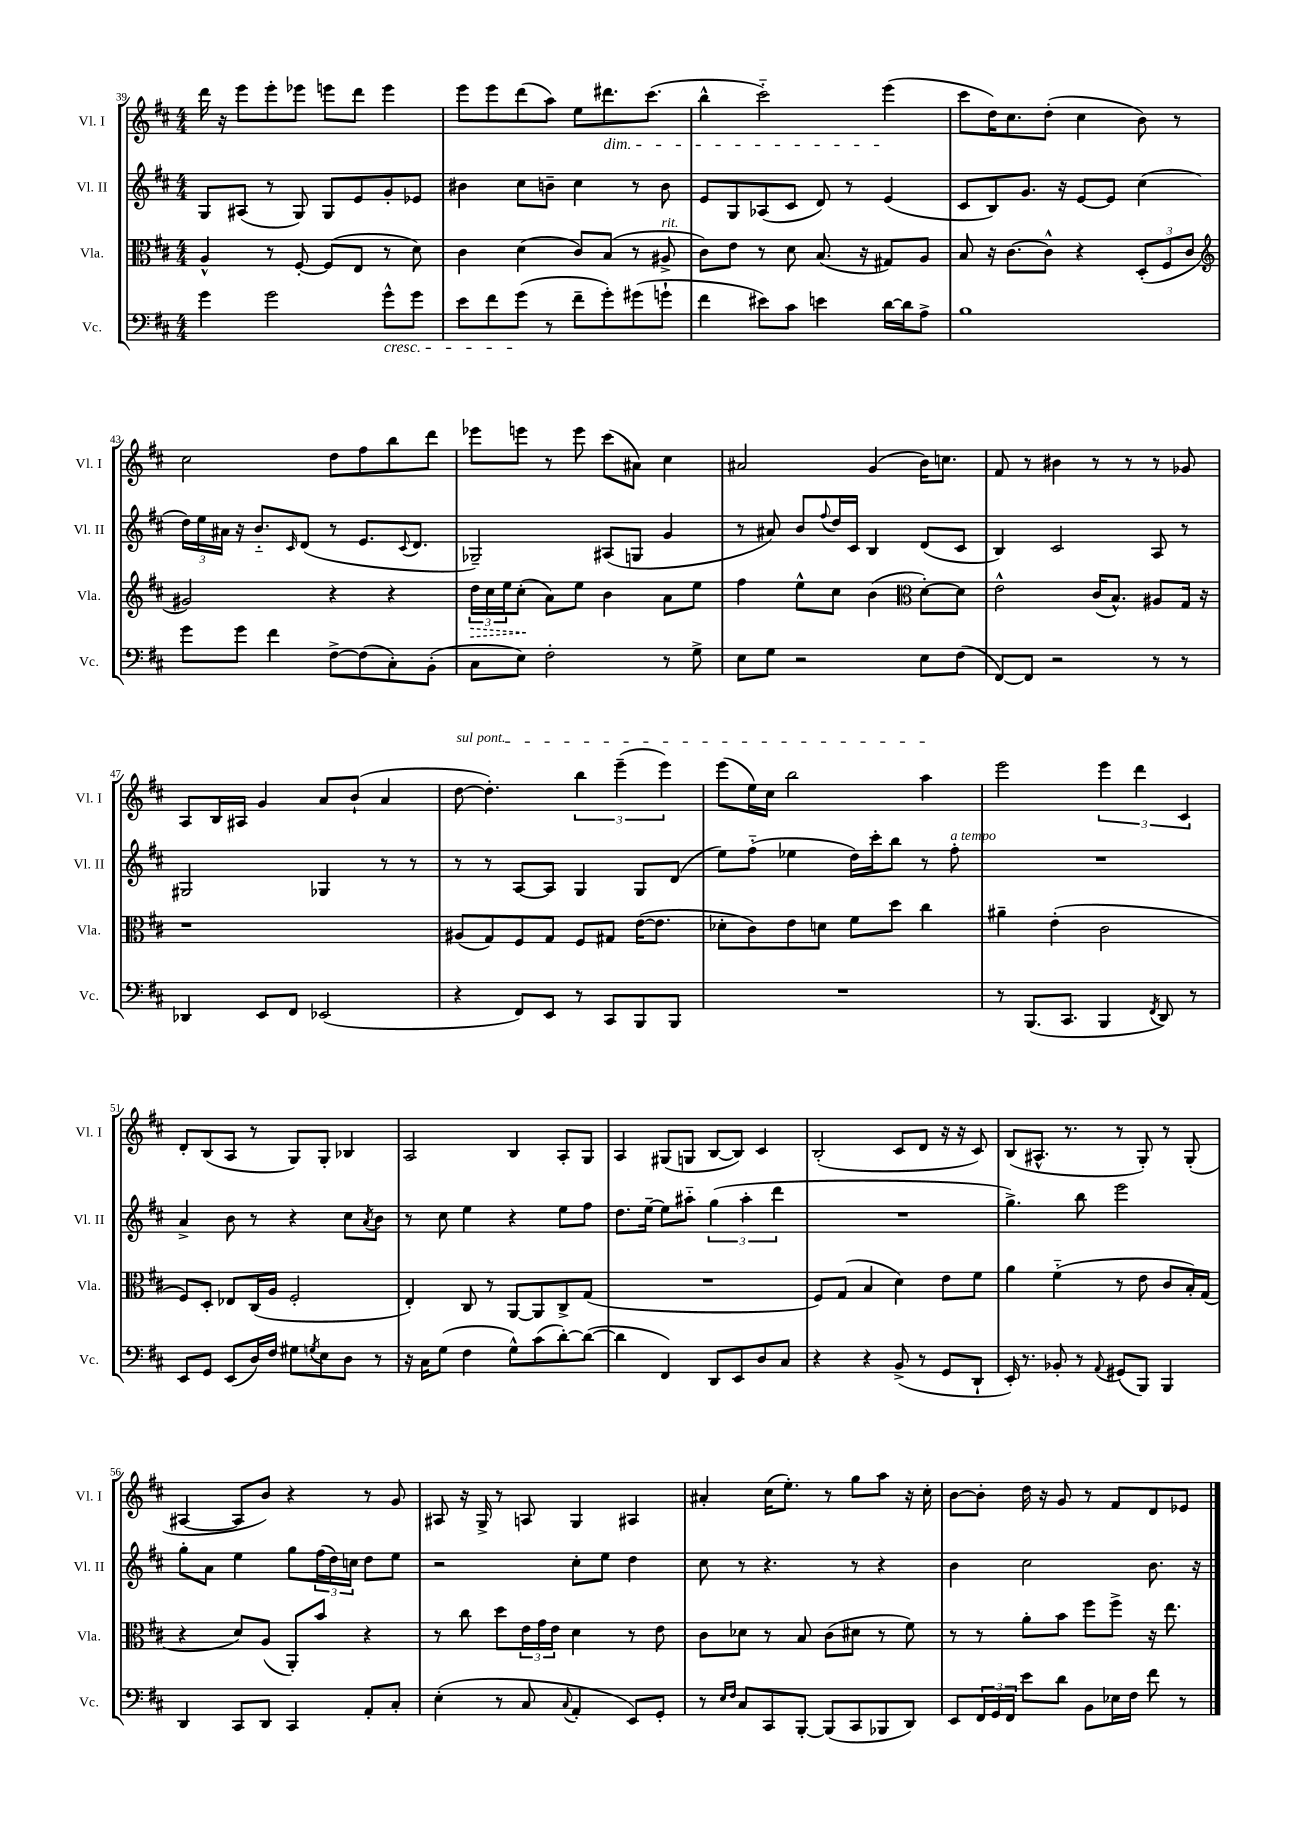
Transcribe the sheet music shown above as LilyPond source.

<<
\new StaffGroup <<
\new Staff = "s0" \with { instrumentName = "Vl. I" shortInstrumentName = "Vl. I" } {
    \clef treble \key d \major \numericTimeSignature \time 4/4
    d'''16 r16 e'''8 e'''8-. ees'''8 e'''8 d'''8 e'''4 |
    e'''8 e'''8 d'''8( a''8) e''8 dis'''8.\dim cis'''8.( |
    b''4-^ cis'''2-_) e'''4\!( |
    cis'''8 d''16) cis''8. d''8-.( cis''4 b'8) r8 |
    cis''2 d''8 fis''8 b''8 d'''8 |
    ees'''8 e'''8 r8 e'''8 cis'''8( ais'8) cis''4 |
    ais'2 g'4( b'16) c''8. |
    fis'8 r8 bis'4 r8 r8 r8 ges'8 |
    a8 b16 ais16 g'4 a'8 b'8-!( a'4 |
    \once \override TextSpanner.bound-details.left.text = \markup { \italic "sul pont." } d''8~\startTextSpan d''4.-.) \tuplet 3/2 { b''4 e'''4--( e'''4) } |
    e'''8( e''16) cis''16 b''2 a''4\stopTextSpan |
    e'''2 \tuplet 3/2 { e'''4 d'''4 cis'4 } |
    d'8-. b8( a8 r8 g8) g8-. bes4 |
    a2 b4 a8-. g8 |
    a4 gis8( g8 b8~ b8) cis'4 |
    b2-.( cis'8 d'8 r16 r16 cis'8) |
    b8( ais8.-^ r8. r8 g8-.) r8 g8-.( |
    ais4~ ais8 b'8) r4 r8 g'8 |
    ais8 r16 g16-> r8 a8 g4 ais4 |
    ais'4-. cis''16( e''8.-.) r8 g''8 a''8 r16 cis''16-. |
    b'8~ b'8-. d''16 r16 g'8 r8 fis'8 d'8 ees'8 \bar "|." |
}
\new Staff = "s1" \with { instrumentName = "Vl. II" shortInstrumentName = "Vl. II" } {
    \clef treble \key d \major \numericTimeSignature \time 4/4
    g8 ais8( r8 g8) g8 e'8 g'8-. ees'8 |
    bis'4 cis''8 b'8-- cis''4 r8 b'8 |
    e'8 g8 aes8( cis'8 d'8) r8 e'4( |
    cis'8 b8) g'8. r16 e'8~ e'8 cis''4( |
    \tuplet 3/2 { d''16) e''16 ais'16 } r16 b'8.-_ \grace { cis'16 } d'8( r8 e'8. \appoggiatura { cis'8 } d'8. |
    ges2--) ais8( g8 g'4 |
    r8 ais'8) b'8 \appoggiatura { fis''8 } d''16 cis'16 b4 d'8( cis'8 |
    b4) cis'2 a8 r8 |
    gis2 ges4 r8 r8 |
    r8 r8 a8~ a8 g4 g8 d'8( |
    e''8) fis''8-_( ees''4 d''16) cis'''16-. b''8 r8 fis''8-.^\markup { \italic "a tempo" } |
    R1 |
    a'4-> b'8 r8 r4 cis''8 \acciaccatura { a'8 } b'8 |
    r8 cis''8 e''4 r4 e''8 fis''8 |
    d''8. e''16~-- e''8 ais''8-_ \tuplet 3/2 { g''4( ais''4-. d'''4 } |
    R1 |
    g''4.->) b''8 e'''2 |
    g''8-. a'8 e''4 g''8 \tuplet 3/2 { fis''16( d''16) c''16 } d''8 e''8 |
    r2 cis''8-. e''8 d''4 |
    cis''8 r8 r4. r8 r4 |
    b'4 cis''2 b'8. r16 \bar "|." |
}
\new Staff = "s2" \with { instrumentName = "Vla." shortInstrumentName = "Vla." } {
    \clef alto \key d \major \numericTimeSignature \time 4/4
    a4-^ r8 fis8~-. fis8( e8 r8 d'8) |
    cis'4 d'4( cis'8) b8( r8 ais8->^\markup { \italic "rit." } |
    cis'8) e'8 r8 d'8 b8.( r16 gis8) a8 |
    b8 r16 cis'8.~ cis'8-^ r4 \tuplet 3/2 { d8-.( fis8 cis'8 } |
    \clef treble gis'2) r4 r4 |
    \tuplet 3/2 { \once \override Hairpin.style = #'dashed-line d''16\> cis''16 e''16 } cis''8-.\!( a'8) e''8 b'4 a'8 e''8 |
    fis''4 e''8-^ cis''8 b'4( \clef alto d'8~-.) d'8 |
    e'2-^ cis'16( b8.-^) ais8 g16 r16 |
    r1 |
    ais8( g8) fis8 g8 fis8 gis8 e'16~( e'8. |
    des'8-. cis'8) e'8 d'8 fis'8 d''8 cis''4 |
    ais'4-- e'4-.( cis'2 |
    fis8) d8-. ees8 cis16( a16 fis2-. |
    e4-.) cis8 r8 a,8~ a,8 cis8-> g8( |
    R1 |
    fis8) g8( b4 d'4) e'8 fis'8 |
    a'4 fis'4-_( r8 e'8 cis'8 b16-.) g16( |
    r4 d'8) a8( a,8-.) b'8 r4 |
    r8 cis''8 d''8 \tuplet 3/2 { e'16 g'16 e'16 } d'4 r8 e'8 |
    cis'8 des'8 r8 b8 cis'8( dis'8 r8 fis'8) |
    r8 r8 a'8-. b'8 fis''8 fis''8-> r16 e''8. \bar "|." |
}
\new Staff = "s3" \with { instrumentName = "Vc." shortInstrumentName = "Vc." } {
    \clef bass \key d \major \numericTimeSignature \time 4/4
    g'4 g'2 g'8-^\cresc g'8 |
    e'8 fis'8 g'8\!( r8 fis'8-- g'8-.) gis'8( g'8-! |
    fis'4 eis'8) cis'8 e'4 d'16~ d'16 a8-> |
    b1 |
    g'8 g'8 fis'4 fis8~-> fis8( cis8-.) b,8-.( |
    cis8 e8) fis2-. r8 g8-> |
    e8 g8 r2 e8 fis8( |
    fis,8~) fis,8 r2 r8 r8 |
    des,4 e,8 fis,8 ees,2( |
    r4 fis,8) e,8 r8 cis,8 b,,8 b,,8 |
    R1 |
    r8 b,,8.( cis,8. b,,4 \acciaccatura { fis,8 } d,8) r8 |
    e,8 g,8 e,8( d16) fis16 gis8 \acciaccatura { g8 } e8 d8 r8 |
    r16 cis16 g8( fis4 g8-^) cis'8( d'8~-.) d'8~( |
    d'4 fis,4) d,8 e,8 d8 cis8 |
    r4 r4 b,8->( r8 g,8 d,8-! |
    e,16-.) r8. bes,8-. r8 \appoggiatura { a,8 } gis,8( b,,8) b,,4 |
    d,4 cis,8 d,8 cis,4 a,8-. cis8-. |
    e4-.( r8 cis8 \appoggiatura { cis8 } a,4-. e,8) g,8-. |
    r8 \grace { e16 fis16 } cis8 cis,8 b,,8~-. b,,8( cis,8 bes,,8 d,8) |
    e,8 \tuplet 3/2 { fis,16 g,16 fis,16 } e'8 d'8 b,8 ees16 fis16 fis'8 r8 \bar "|." |
}
>>
>>
\layout { \context { \Score currentBarNumber = #39 } }
